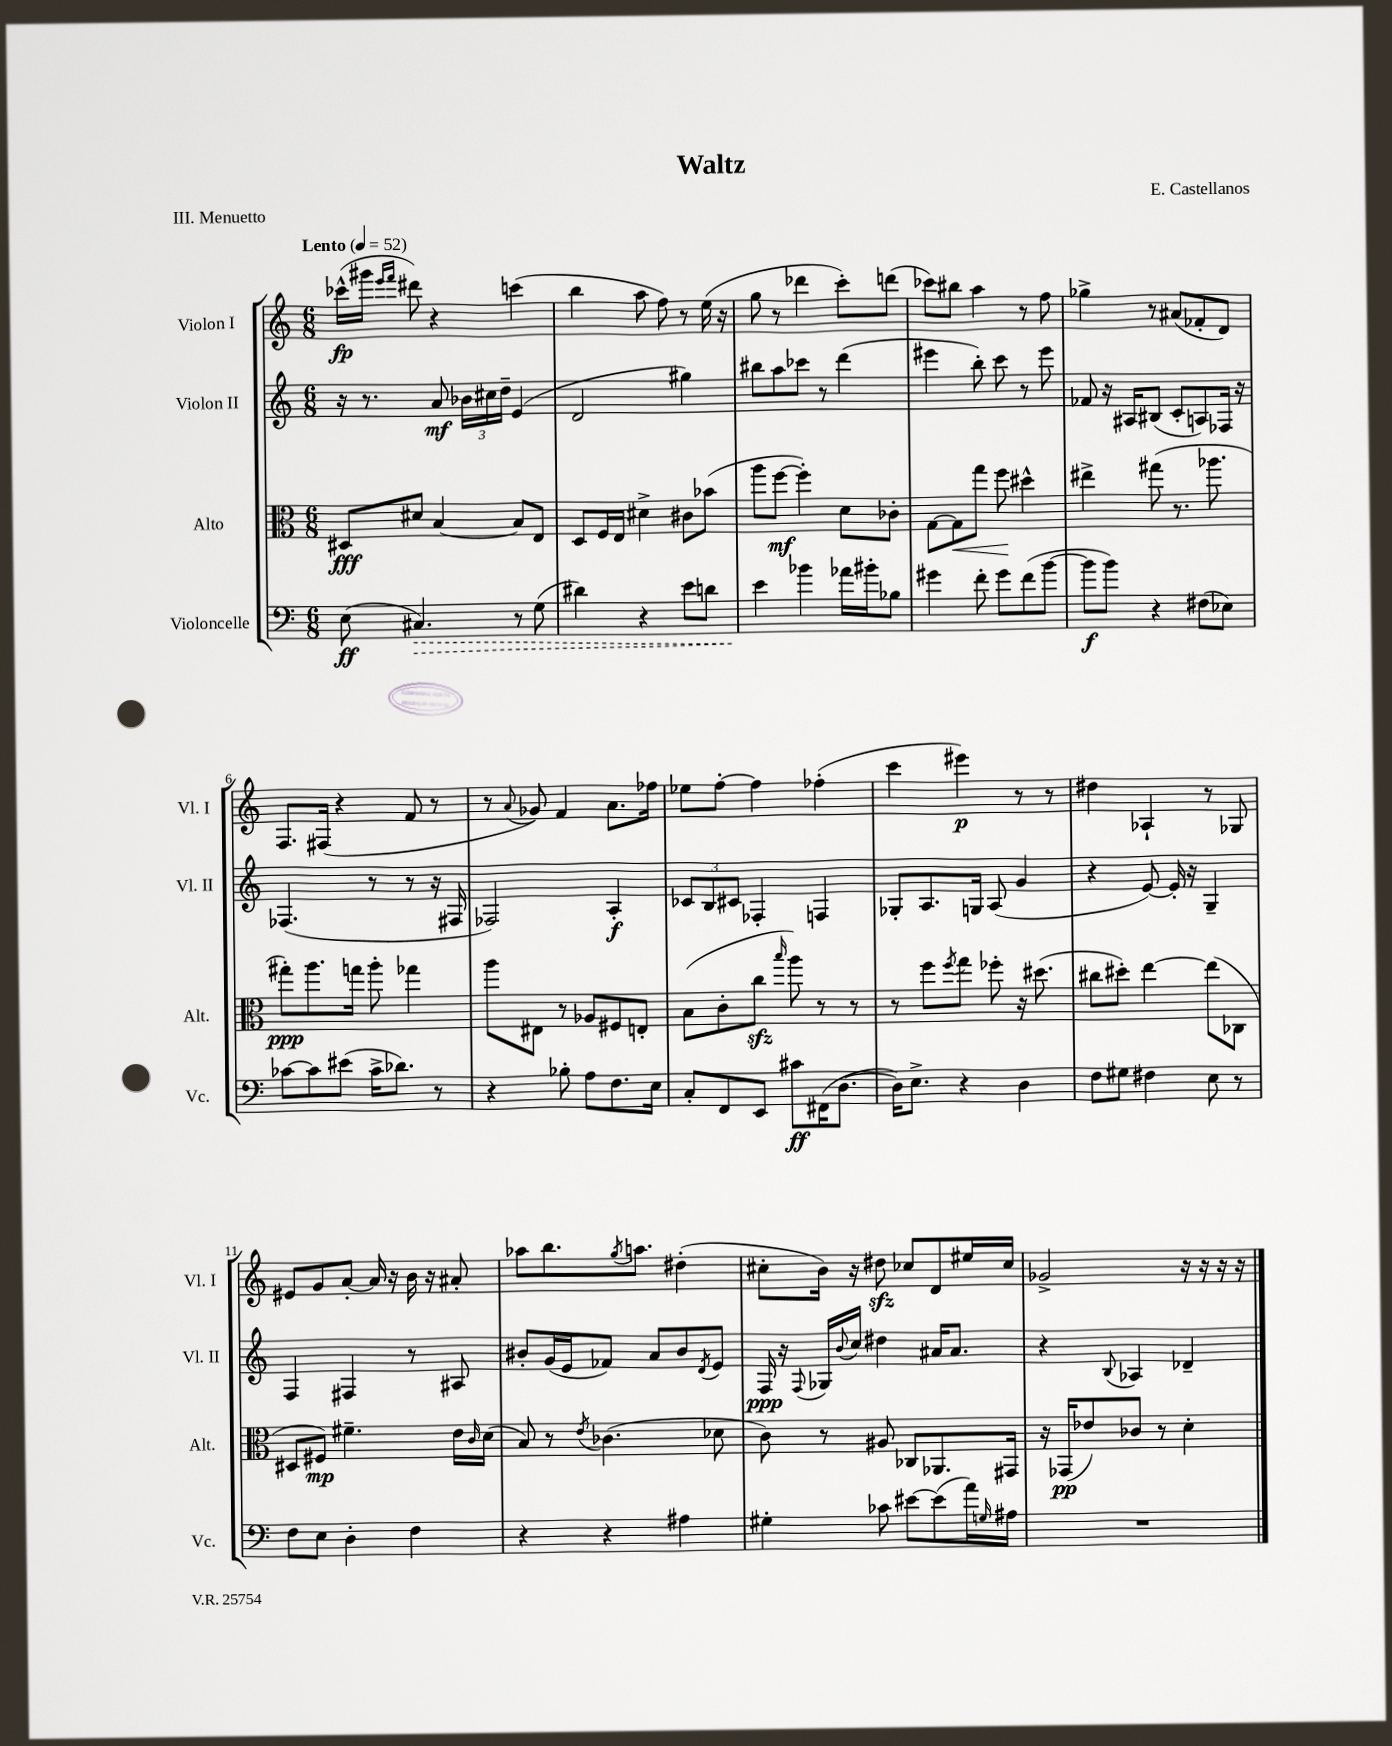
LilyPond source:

\header { title = "Waltz" composer = "E. Castellanos" piece = "III. Menuetto" }
<<
\new StaffGroup <<
\new Staff = "s0" \with { instrumentName = "Violon I" shortInstrumentName = "Vl. I" } {
    \clef treble \key c \major \numericTimeSignature \time 6/8 \tempo "Lento" 4 = 52
    ces'''16-^\fp( gis'''16 \grace { e'''16 f'''16 } dis'''8) r4 c'''4( |
    b''4 a''8 f''8) r8 e''16( r16 |
    g''8 r8 des'''4 c'''8-.) d'''8( |
    ces'''8) bis''8 a''4 r8 f''8 |
    ges''4-> r8 ais'8( fes'8-. d'8) |
    f8. fis16( r4 f'8 r8 |
    r8 \appoggiatura { a'8 } ges'8) f'4 a'8. fes''16 |
    ees''8 f''8~-. f''4 fes''4-.( |
    c'''4 eis'''4\p) r8 r8 |
    dis''4 aes4-! r8 ges8 |
    eis'8 g'8 a'8~-. a'16 r16 b'16 r16 ais'8-. |
    aes''8 b''8. \acciaccatura { g''8 } a''8. dis''4-.( |
    cis''8-. b'16) r16 dis''8\sfz ces''8 d'8 eis''16 ces''16 |
    ges'2-> r16 r16 r16 r16 \bar "|." |
}
\new Staff = "s1" \with { instrumentName = "Violon II" shortInstrumentName = "Vl. II" } {
    \clef treble \key c \major \numericTimeSignature \time 6/8
    r16 r8. a'8\mf \tuplet 3/2 { bes'16 cis''16 d''16-- } e'4( |
    d'2 gis''4) |
    bis''8 a''8 ces'''8 r8 d'''4( |
    eis'''4 b''8-.) c'''8 r8 eis'''8 |
    fes'8 r16 ais16 bis8( c'8-. a8) fes16 r16 |
    fes4.( r8 r8 r16 fis16 |
    fes2) a4-.\f |
    \tuplet 3/2 { ces'8 b8 cis'8 } fes4-. f4 |
    ges8-. a8. g16 a8( g'4 |
    r4 e'8~) e'16-. r16 g4-- |
    f4 fis4 r8 ais8 |
    bis'8-. g'16( e'16 fes'8) a'8 bis'8 \acciaccatura { d'8 } e'8 |
    f16\ppp r16 \appoggiatura { f8 } ges16 \appoggiatura { b'8 } c''16 dis''4 ais'16 ais'8. |
    r4 \appoggiatura { b8 } aes4 des'4-- \bar "|." |
}
\new Staff = "s2" \with { instrumentName = "Alto" shortInstrumentName = "Alt." } {
    \clef alto \key c \major \numericTimeSignature \time 6/8
    dis8\fff dis'8 b4~ b8 e8 |
    d8 f16 e16 dis'4-> cis'8 bes'8( |
    a''8 f''8~\mf f''4-.) d'8 ces'8-. |
    g8~ g8\< g''8 f''8\! dis''4-^ |
    eis''4-> gis''8( r8. aes''8. |
    gis''8-.\ppp) a''8. g''16 a''8-. ges''4 |
    a''8 eis8 r8 aes8 fis8 e8-. |
    b8( c'8-. c''8\sfz \grace { b''16 } a''8) r8 r8 |
    r8 f''8 \acciaccatura { f''8 } g''8 fes''8-. r16 dis''8.( |
    cis''8 dis''8-.) e''4~ e''8( ces8 |
    dis8 fis8\mp) fis'4.-- e'16 \grace { c'16 } d'16( |
    b8) r8 \acciaccatura { e'8 } ces'4.( des'8 |
    c'8) r8 ais8 ces8 aes,8. gis,16 |
    r16 ges,16\pp( ees'8) ces'8 r8 d'4-. \bar "|." |
}
\new Staff = "s3" \with { instrumentName = "Violoncelle" shortInstrumentName = "Vc." } {
    \clef bass \key c \major \numericTimeSignature \time 6/8
    e8\ff( \once \override Hairpin.style = #'dashed-line cis4.\>) r8 g8( |
    dis'4) r4 e'8 d'8 |
    e'4\! bes'4 aes'16 bis'16-. bes8 |
    gis'4 f'8-. gis'8 f'8( b'8~ |
    b'8\f b'8) r4 fis8( ees8) |
    ces'8~ ces'8 eis'8( ces'16-> des'8.) r8 |
    r4 bes8-. a8 f8. e16 |
    c8-. f,8 e,8 cis'8\ff fis,16( d8.~ |
    d16) e8.-> r4 d4 |
    f8 gis8 fis4 e8 r8 |
    f8 e8 d4-. f4 |
    r4 r4 ais4 |
    gis4-. ces'8 eis'8~ eis'8( a'16) \grace { g16 } ais16 |
    R2. \bar "|." |
}
>>
>>
